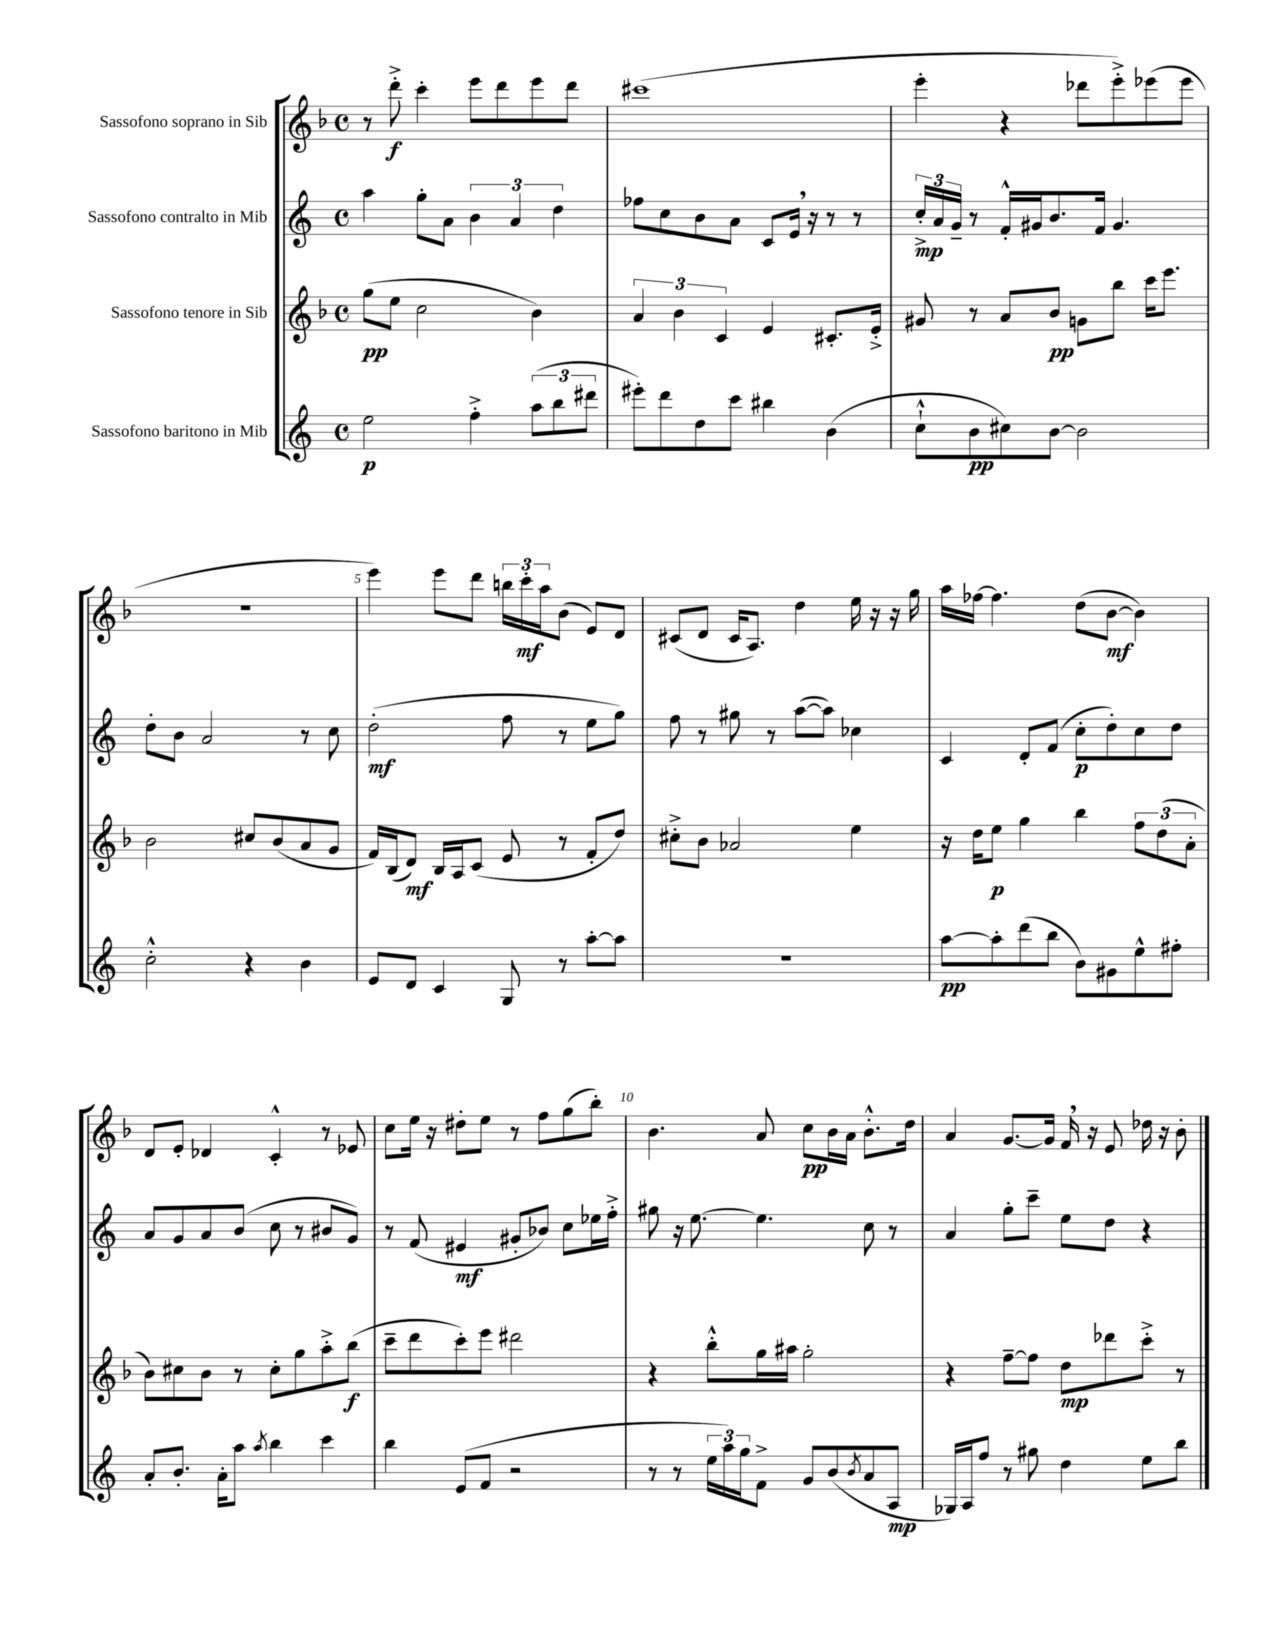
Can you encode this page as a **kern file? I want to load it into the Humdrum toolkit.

**kern	**dynam	**kern	**dynam	**kern	**dynam	**kern	**dynam
*part4	*part4	*part3	*part3	*part2	*part2	*part1	*part1
*staff4	*staff4	*staff3	*staff3	*staff2	*staff2	*staff1	*staff1
*I"Sassofono baritono in Mib	*	*I"Sassofono tenore in Sib	*	*I"Sassofono contralto in Mib	*	*I"Sassofono soprano in Sib	*
*clefG2	*	*clefG2	*	*clefG2	*	*clefG2	*
*k[]	*	*k[b-]	*	*k[]	*	*k[b-]	*
*M4/4	*	*M4/4	*	*M4/4	*	*M4/4	*
*met(c)	*	*met(c)	*	*met(c)	*	*met(c)	*
=1	=1	=1	=1	=1	=1	=1	=1
2ee\	p	(8gg\L	pp	4aa\	.	8r	.
.	.	8ee\J	.	.	.	8ddd'^\	f
.	.	2cc\	.	8gg'\L	.	4ccc'\	.
.	.	.	.	8a\J	.	.	.
4ff'^\	.	.	.	6b\	.	8eee\L	.
.	.	.	.	.	.	8ddd\	.
.	.	.	.	6a/	.	.	.
(12aa\L	.	4b-\)	.	.	.	8eee\	.
12bb\	.	.	.	6dd\	.	.	.
.	.	.	.	.	.	8ddd\J	.
12ddd#X\J	.	.	.	.	.	.	.
=2	=2	=2	=2	=2	=2	=2	=2
8eee#X'\L)	.	6a/	.	8ff-X\L	.	(1ccc#X	.
8ddd\	.	.	.	8cc\	.	.	.
.	.	6b-\	.	.	.	.	.
8dd\	.	.	.	8b\	.	.	.
.	.	6c/	.	.	.	.	.
8ccc\J	.	.	.	8a\J	.	.	.
4bb#X\	.	4e/	.	8c/L	.	.	.
.	.	.	.	16e,/Jk	.	.	.
.	.	.	.	16r	.	.	.
(4b\	.	8.c#X'/L	.	8r	.	.	.
.	.	.	.	8r	.	.	.
.	.	16e'^/Jk	.	.	.	.	.
=3	=3	=3	=3	=3	=3	=3	=3
8cc`^^\L	.	8g#X/	.	24cc'^/LL	mp	4eee'\	.
.	.	.	.	24a/	.	.	.
.	.	.	.	24g~/JJ	.	.	.
8b\	pp	8r	.	8r	.	.	.
8cc#X\)	.	8a/L	.	16f'^^/LL	.	4r	.
.	.	.	.	16g#X/J	.	.	.
[8b\J	.	8b-/J	pp	8.b/	.	.	.
2b\]	.	8gn\L	.	.	.	8ddd-X\L	.
.	.	.	.	16f/Jk	.	.	.
.	.	8bb-\J	.	4.g#/	.	8eee'^\)	.
.	.	16ccc\KL	.	.	.	(8eee-X\	.
.	.	8.eee\J	.	.	.	.	.
.	.	.	.	.	.	8eee-\J	.
!!LO:LB:g=z
=4	=4	=4	=4	=4	=4	=4	=4
2cc'^^\	.	2b-\	.	8dd'\L	.	1r	.
.	.	.	.	8b\J	.	.	.
.	.	.	.	2a/	.	.	.
4r	.	8cc#X/L	.	.	.	.	.
.	.	(8b-/	.	.	.	.	.
4b\	.	8a/	.	8r	.	.	.
.	.	8g/J	.	8cc\	.	.	.
=5	=5	=5	=5	=5	=5	=5	=5
8e/L	.	16f/LL)	.	(2dd'\	mf	4eee\)	.
.	.	(16B-/J	.	.	.	.	.
8d/J	.	8d/J)	mf	.	.	.	.
4c/	.	16B-/LL	.	.	.	8eee\L	.
.	.	16A/J	.	.	.	.	.
.	.	(8c/J	.	.	.	8ddd\J	.
8G/	.	8e/	.	8ff\	.	24bbn\LL	.
.	.	.	.	.	.	24ccc'\	mf
.	.	.	.	.	.	24aa\J	.
8r	.	8r	.	8r	.	(8b-\J	.
[8aa'\L	.	8f'/L	.	8ee\L	.	8e/L)	.
8aa\J]	.	8dd/J)	.	8gg\J)	.	8d/J	.
=6	=6	=6	=6	=6	=6	=6	=6
1r	.	8cc#X'^\L	.	8ff\	.	(8c#X/L	.
.	.	8b-\J	.	8r	.	8d/J	.
.	.	2a-X/	.	8gg#X\	.	16c#/KL	.
.	.	.	.	.	.	8.A/J)	.
.	.	.	.	8r	.	.	.
.	.	.	.	([8aa\L	.	4dd\	.
.	.	.	.	8aa\J])	.	.	.
.	.	4ee\	.	4cc-X\	.	16ee\	.
.	.	.	.	.	.	16r	.
.	.	.	.	.	.	16r	.
.	.	.	.	.	.	16gg\	.
=7	=7	=7	=7	=7	=7	=7	=7
[8aa\L	pp	16r	.	4c/	.	16aa\LL	.
.	.	16dd\KL	.	.	.	[16ff-X\JJ	.
8aa'\]	.	8ee\J	p	.	.	4.ff-\]	.
(8ddd\	.	4gg\	.	8d'/L	.	.	.
8bb\J	.	.	.	(8f/J	.	.	.
8b\L)	.	4bb-\	.	8cc'\L	p	(8dd\L	.
8g#X\	.	.	.	8dd'\)	.	[8b-\J	mf
8ee^^\	.	12ff\L	.	8cc\	.	4b-\])	.
.	.	(12dd\	.	.	.	.	.
8ff#X'\J	.	.	.	8dd\J	.	.	.
.	.	12a'\J	.	.	.	.	.
!!LO:LB:g=z
=8	=8	=8	=8	=8	=8	=8	=8
8a'/L	.	8b-\L)	.	8a/L	.	8d/L	.
8.b'/J	.	8cc#X\	.	8g/	.	8e'/J	.
.	.	8b-\J	.	8a/	.	4d-X/	.
16a'\KL	.	.	.	.	.	.	.
8aa\J	.	8r	.	(8b/J	.	.	.
8qaa/	.	.	.	.	.	.	.
4bb\	.	8cc#'\L	.	8cc\	.	4c'^^/	.
.	.	8gg\	.	8r	.	.	.
4ccc\	.	8aa'^\	.	8b#X/L	.	8r	.
.	.	(8bb-\J	f	8g/J)	.	8e-X/	.
=9	=9	=9	=9	=9	=9	=9	=9
4bb\	.	8ccc~\L	.	8r	.	8cc\L	.
.	.	8ddd\	.	(8f/	.	16ee\Jk	.
.	.	.	.	.	.	16r	.
(8e/L	.	8ccc'\)	.	4e#X/	mf	8dd#X'\L	.
8f/J	.	8eee\J	.	.	.	8ee\J	.
2r	.	2ddd#X\	.	8g#X'/L	.	8r	.
.	.	.	.	8b-X/J)	.	8ff\L	.
.	.	.	.	8cc\L	.	(8gg\	.
.	.	.	.	16ee-X\L	.	8bb-'\J)	.
.	.	.	.	16ff'^\JJ	.	.	.
=10	=10	=10	=10	=10	=10	=10	=10
8r	.	4r	.	8gg#X\	.	4.b-\	.
8r	.	.	.	16r	.	.	.
.	.	.	.	[8.ee\	.	.	.
24ee\LL	.	8bb-'^^\L	.	.	.	.	.
24aa\)	.	.	.	.	.	.	.
24gg\J	.	.	.	.	.	.	.
8f^\J	.	16gg\L	.	4.ee\]	.	8a/	.
.	.	16aa#X\JJ	.	.	.	.	.
8g/L	.	2gg'\	.	.	.	8cc\L	pp
(8b/	.	.	.	.	.	16b-\L	.
.	.	.	.	.	.	16a\JJ	.
8qb/	.	.	.	.	.	.	.
8a/	.	.	.	8cc\	.	8.b-'^^\L	.
8A/J	mp	.	.	8r	.	.	.
.	.	.	.	.	.	16dd\Jk	.
=11	=11	=11	=11	=11	=11	=11	=11
16G-X/LL)	.	4r	.	4a/	.	4a/	.
16A/J	.	.	.	.	.	.	.
8ff/J	.	.	.	.	.	.	.
8r	.	[8ff~\L	.	8gg'\L	.	[8.g/L	.
8gg#X\	.	8ff\J]	.	8ccc~\J	.	.	.
.	.	.	.	.	.	16g/Jk]	.
4dd\	.	8dd\L	mp	8ee\L	.	16f,/	.
.	.	.	.	.	.	16r	.
.	.	8ddd-X\	.	8dd\J	.	8e/	.
8ee\L	.	8ccc'^\J	.	4r	.	16dd-X\	.
.	.	.	.	.	.	16r	.
8bb\J	.	8r	.	.	.	8b-'\	.
==	==	==	==	==	==	==	==
*-	*-	*-	*-	*-	*-	*-	*-
